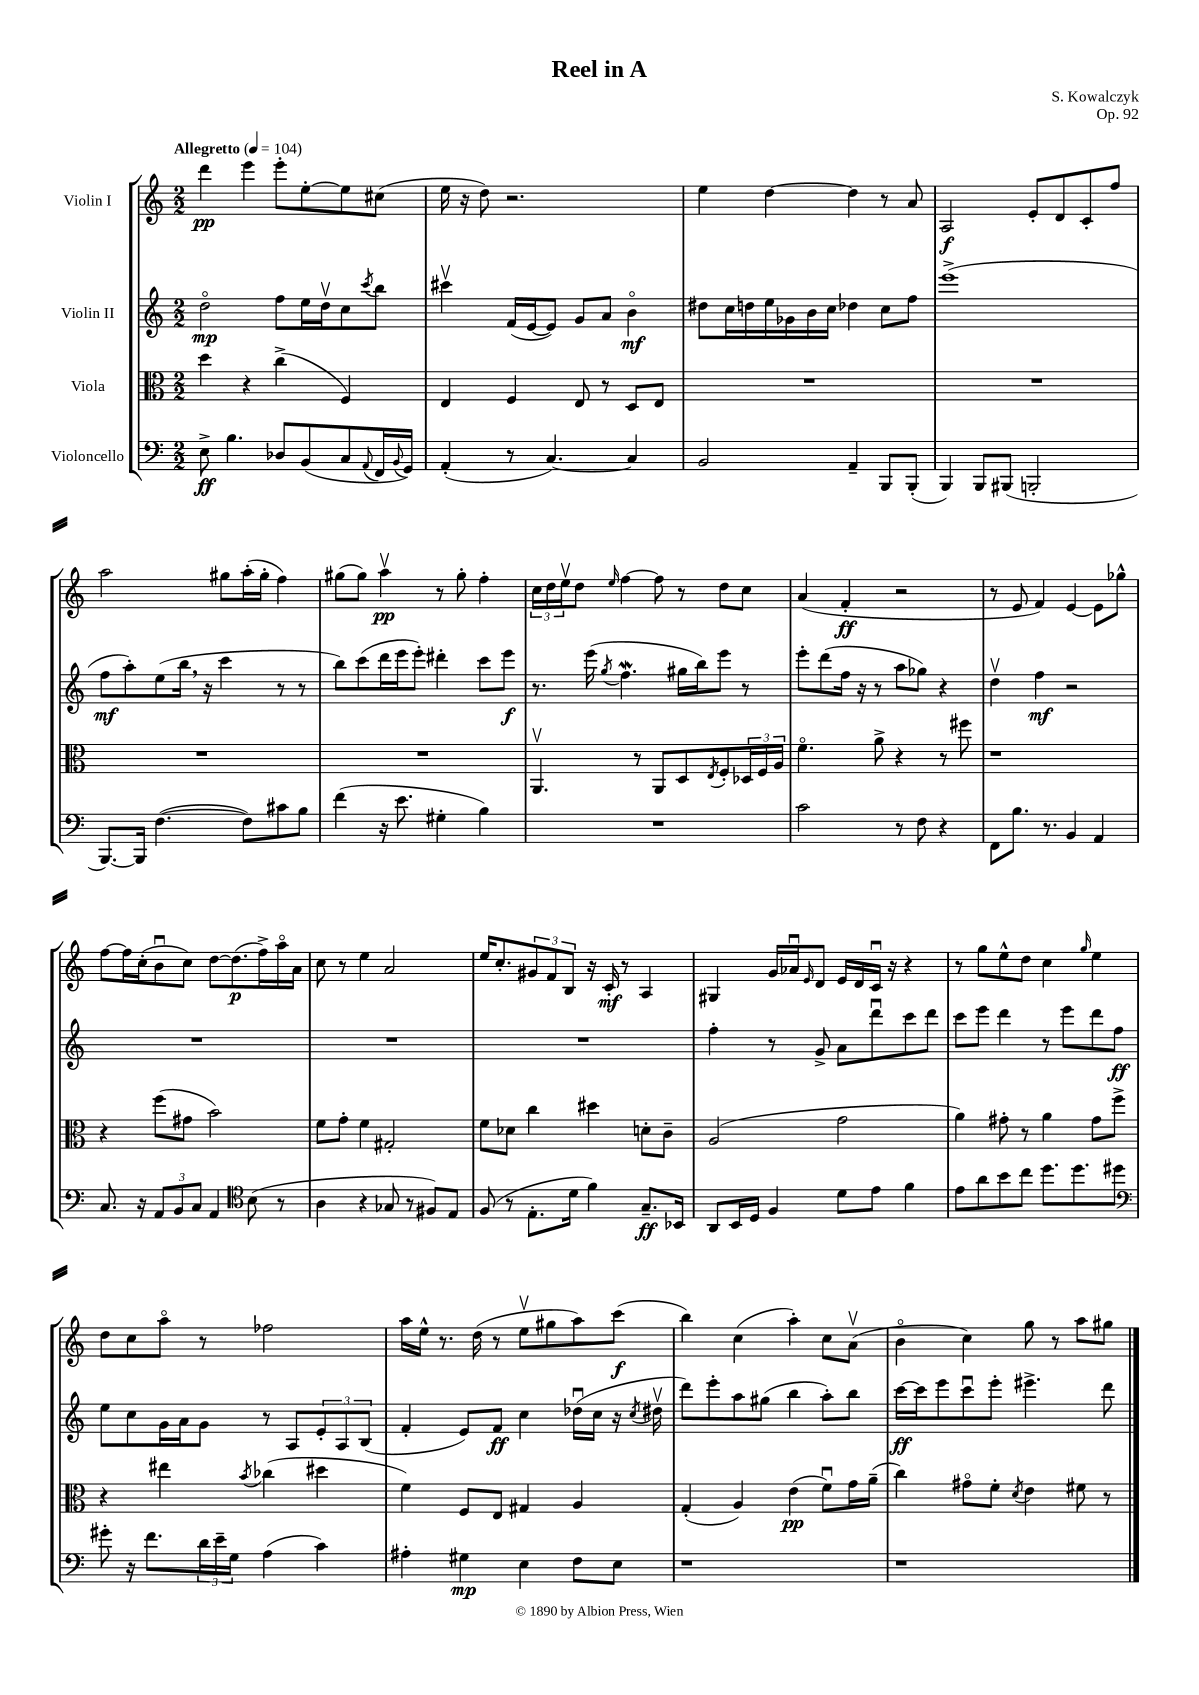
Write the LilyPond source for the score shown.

\header { title = "Reel in A" composer = "S. Kowalczyk" opus = "Op. 92" }
<<
\new StaffGroup <<
\new Staff = "s0" \with { instrumentName = "Violin I" } {
    \clef treble \key c \major \numericTimeSignature \time 2/2 \tempo "Allegretto" 4 = 104
    d'''4\pp e'''4 e'''8-. e''8~-. e''8 cis''8( |
    e''16 r16 d''8) r2. |
    e''4 d''4~ d''4 r8 a'8 |
    a2\f e'8-. d'8 c'8-. f''8 |
    a''2 gis''8 a''16-.( gis''16-. f''4) |
    gis''8( gis''8) a''4\upbow\pp r8 gis''8-. f''4-. |
    \tuplet 3/2 { c''16 d''16 e''16\upbow } d''8 \grace { e''16 } f''4~ f''8 r8 d''8 c''8 |
    a'4( f'4-.\ff r2 |
    r8 e'8 f'4) e'4~ e'8 ges''8-^ |
    f''8~ f''16 c''16-.( b'8\downbow c''8) d''8~ d''8.\p( f''16->) a''16\flageolet a'16 |
    c''8 r8 e''4 a'2 |
    e''16 c''8.-. \tuplet 3/2 { gis'8 f'8 b8 } r16 c'16-.\mf r8 a4 |
    gis4 g'16 aes'16\downbow \grace { e'16 } d'8 e'16 d'16 c'16\downbow r16 r4 |
    r8 g''8 e''8-^ d''8 c''4 \grace { g''16 } e''4 |
    d''8 c''8 a''8\flageolet r8 fes''2 |
    a''16 e''16-^ r8. d''16( r8 e''8\upbow gis''8 a''8) c'''8\f( |
    b''4) c''4( a''4-.) c''8 a'8\upbow( |
    b'4\flageolet c''4) g''8 r8 a''8 gis''8 \bar "|." |
}
\new Staff = "s1" \with { instrumentName = "Violin II" } {
    \clef treble \key c \major \numericTimeSignature \time 2/2
    d''2\flageolet\mp f''8 e''16 d''16\upbow c''8 \acciaccatura { c'''8 } b''8 |
    cis'''4\upbow f'16( e'16~ e'8) g'8 a'8 b'4\flageolet\mf |
    dis''8 c''16 d''16 e''16 ges'16 b'16 c''16 des''4 c''8 f''8 |
    e'''1->( |
    f''8\mf a''8-.) e''8( b''16 \breathe r16 c'''4 r8 r8 |
    b''8) c'''8( d'''16 e'''16 e'''8-.) dis'''4-. c'''8 e'''8\f |
    r8. e'''16( \acciaccatura { g''8 } f''4.\mordent gis''16 b''16) e'''8 r8 |
    e'''8-. d'''8( f''16 r16 r8 a''8 ges''8) r4 |
    d''4\upbow f''4\mf r2 |
    R1 |
    R1 |
    R1 |
    f''4-. r8 g'8-> a'8 d'''8\downbow c'''8 d'''8 |
    c'''8 e'''8 d'''4 r8 e'''8 d'''8 f''8\ff |
    e''8 c''8 g'16 a'16 g'8 r8 a8 \tuplet 3/2 { e'8-. a8 b8( } |
    f'4-. e'8) f'8\ff c''4 des''16\downbow( c''16 r16 \acciaccatura { c''8 } dis''16\upbow |
    d'''8) e'''8-. a''8 gis''8( b''4 a''8-.) b''8 |
    c'''16~\ff c'''16 e'''8 c'''8\downbow e'''8-. eis'''4.-> d'''8 \bar "|." |
}
\new Staff = "s2" \with { instrumentName = "Viola" } {
    \clef alto \key c \major \numericTimeSignature \time 2/2
    d''4 r4 c''4->( f4) |
    e4 f4 e8 r8 d8 e8 |
    R1 |
    R1 |
    R1 |
    R1 |
    a,4.\upbow r8 a,8 d8 \acciaccatura { e8 } f8-. \tuplet 3/2 { des16 f16 a16 } |
    f'4.\flageolet a'8-> r4 r8 fis''8 |
    r1 |
    r4 f''8( gis'8 b'2) |
    f'8 g'8-. f'4 gis2-. |
    f'8 des'8 c''4 dis''4 d'8-. c'8-- |
    a2( g'2 |
    a'4) gis'8-. r8 a'4 gis'8 f''8-> |
    r4 eis''4 \acciaccatura { b'8 } ces''4( dis''4 |
    f'4) f8 e8 gis4 a4 |
    g4-.( a4) e'4\pp( f'8\downbow) g'16 a'16--( |
    c''4) gis'8\flageolet f'8-. \acciaccatura { d'8 } e'4 fis'8 r8 \bar "|." |
}
\new Staff = "s3" \with { instrumentName = "Violoncello" } {
    \clef bass \key c \major \numericTimeSignature \time 2/2
    e8->\ff b4. des8 b,8( c8 \appoggiatura { a,8 } f,16 \appoggiatura { b,8 } g,16) |
    a,4-.( r8 c4.~) c4 |
    b,2 a,4-- b,,8 b,,8-.( |
    b,,4) b,,8 bis,,8( b,,2-. |
    b,,8.~) b,,16 f4.~( f8) cis'8 b8 |
    f'4( r16 e'8. gis4-. b4) |
    R1 |
    c'2 r8 f8 r4 |
    f,8 b8. r8. b,4 a,4 |
    c8. r16 \tuplet 3/2 { a,8 b,8 c8 } a,4 \clef tenor b8( r8 |
    a4 r4 ges8 r8 fis8) e8 |
    f8( r8 e8.-. d'16 f'4) g8.--\ff bes,16 |
    a,8 b,16 d16 f4 d'8 e'8 f'4 |
    e'8 a'8 b'8 c''8 d''8. d''8. dis''8 |
    \clef bass gis'8-. r16 f'8. \tuplet 3/2 { d'16 e'16-- g16 } a4( c'4) |
    ais4-. gis4\mp e4 f8 e8 |
    r1 |
    r1 \bar "|." |
}
>>
>>
\layout { \context { \Score \remove "Bar_number_engraver" } }
